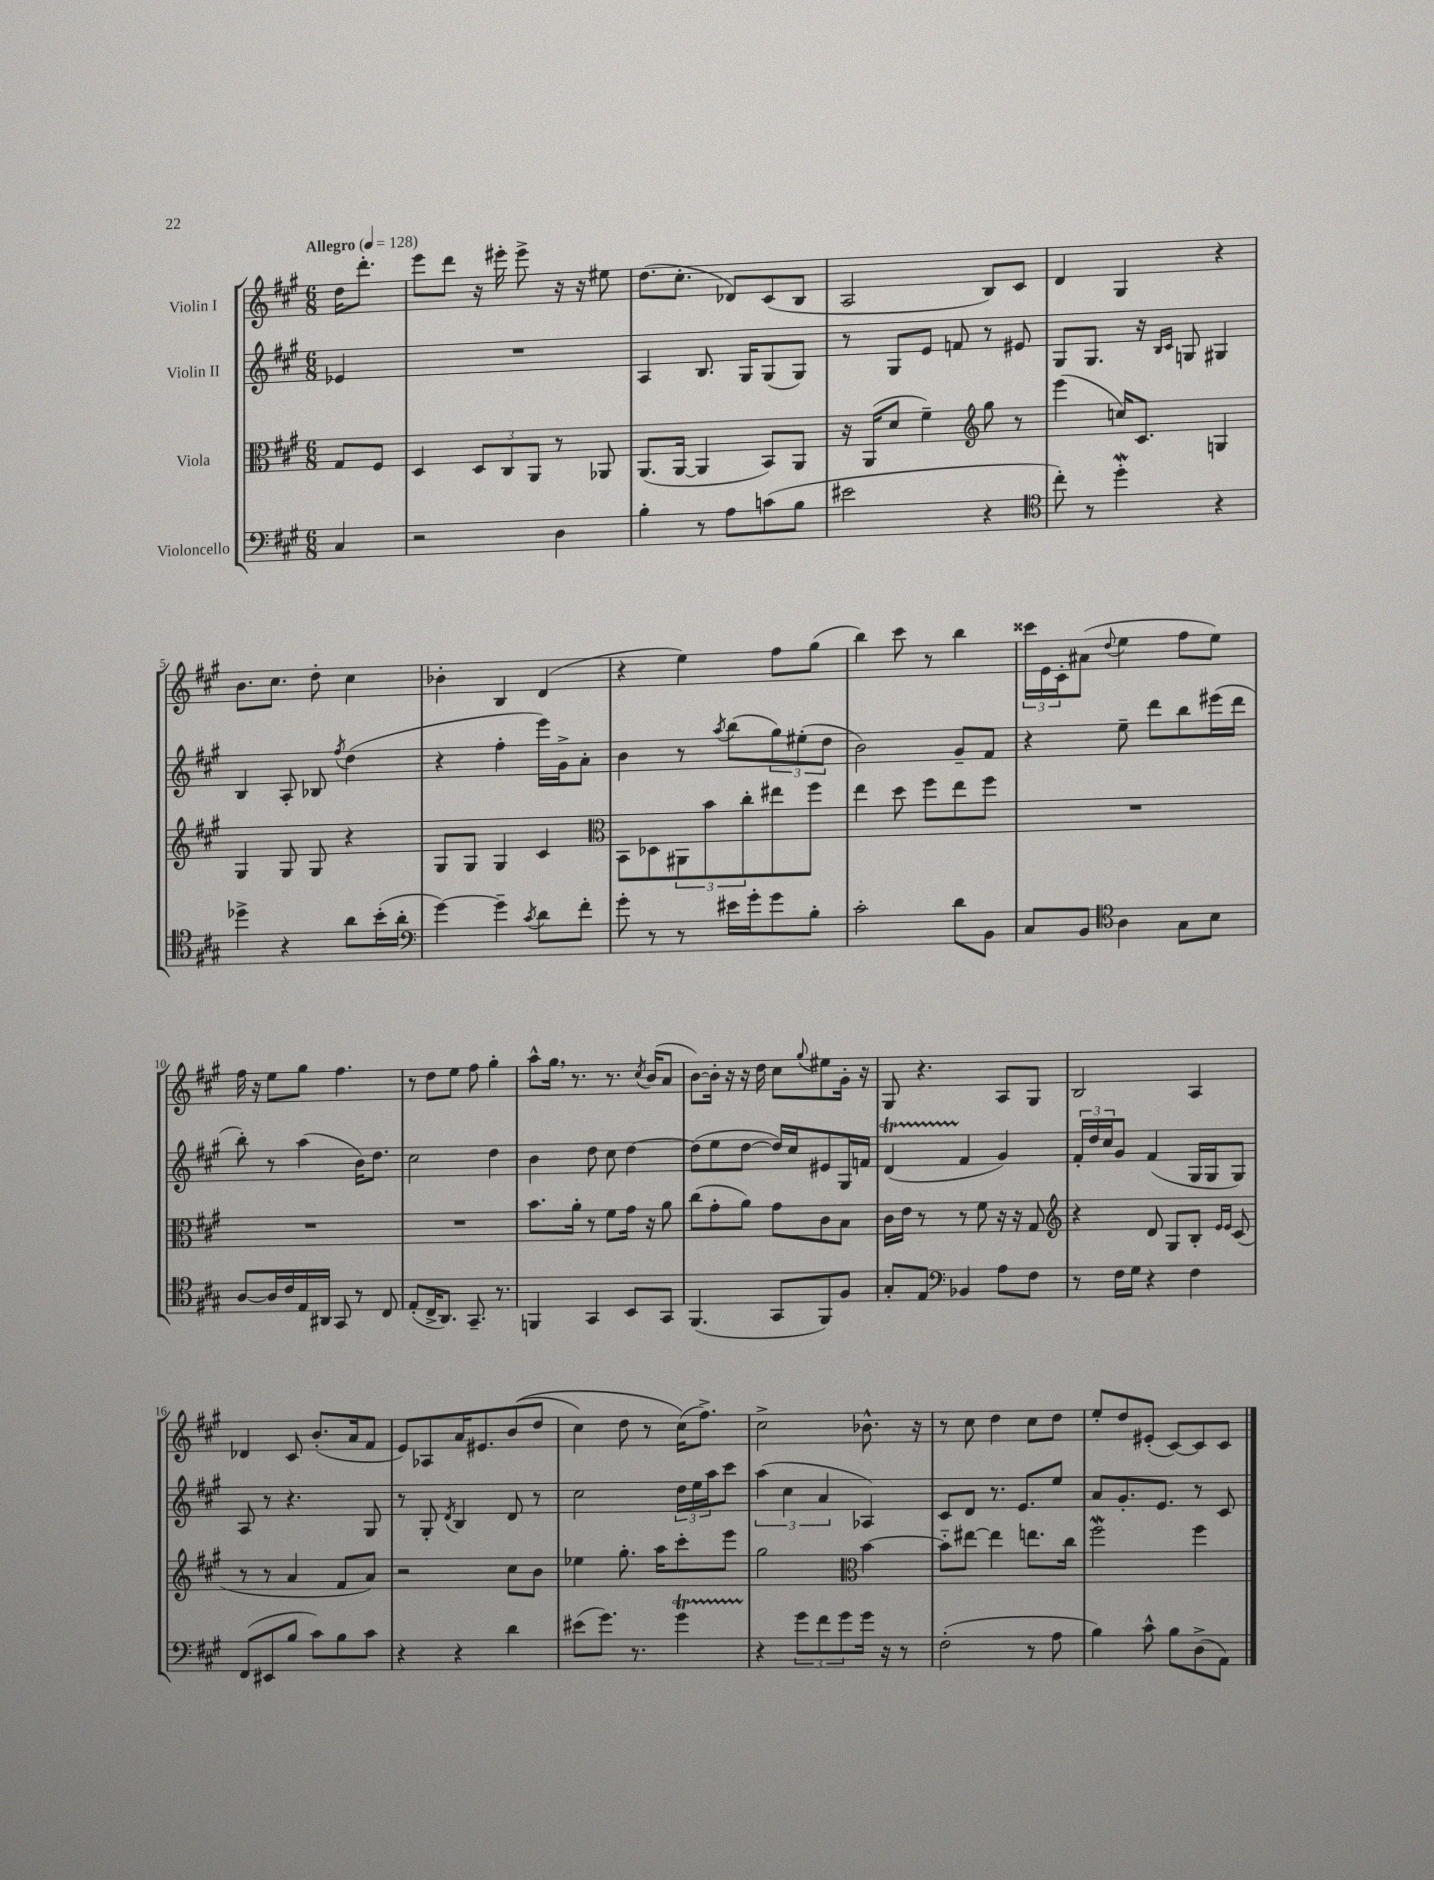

**kern	**kern	**kern	**kern
*staff4	*staff3	*staff2	*staff1
*clefF4	*clefC3	*clefG2	*clefG2
*k[f#c#g#]	*k[f#c#g#]	*k[f#c#g#]	*k[f#c#g#]
*M6/8	*M6/8	*M6/8	*M6/8
*MM128	*MM128	*MM128	*MM128
4C#	8G#	4e-	16dd
.	.	.	8.ddd'
.	8F#	.	.
=	=	=	=
2r	4D	2.r	8eee
.	.	.	8ddd
.	12D	.	16r
.	.	.	16eee#'
.	12C#	.	.
.	.	.	8eee#^
.	12AA	.	.
4D	8r	.	16r
.	.	.	16r
.	8AA-	.	8ee#
=	=	=	=
4B'	(8.AA	4A	(8.dd
.	[16AA	.	8.cc#'
8r	4AA]	8.B	.
8A	.	.	8d-)
.	.	16G#	.
(8c	8BB)	(8G#	(8c#
8B	8AA	8G#)	8B
=	=	=	=
2e#	16r	8r	2A
.	(16AA	.	.
.	8d	8G#	.
.	4f#~)	8e	.
.	.	8f	.
*	*clefG2	*	*
4r	8gg#	8r	8B)
.	8r	8e#	8c#
=	=	=	=
*clefC4	*	*	*
8cc#')	(4eee	8G#	4d
8r	.	8.G#	.
4dd'	16cc)	.	4G#
.	8.c#	16r	.
.	.	16qqB	.
.	.	16qqc#	.
.	.	8G	.
4r	4G	4G#	4r
=	=	=	=
4dd-^	4G#	4B	8.b
.	.	.	8.cc#
4r	8G#	8A'	.
.	8G#	8B-	8dd'
.	.	8qff#	.
8a	4r	(4dd	4cc#
(16b'	.	.	.
16a'	.	.	.
=	=	=	=
*clefF4	*	*	*
[4g#)	8G#	4r	4b-'
.	8G#	.	.
4g#~]	4G#	4ff#'	4B
8qc#	.	.	.
8d	4c#	16eee)	(4d
.	.	16g#^	.
8f#'	.	8a'	.
=	=	=	=
*	*clefC3	*	*
8g#'	8BB	4b	4r
8r	8D-	.	.
8r	12AA#	8r	4ee)
.	12b	.	.
.	.	8qaa	.
16e#	.	(8bb	.
.	12cc#'	.	.
16g#'	.	.	.
8g#	8ee#	12gg#)	8ff#
.	.	(12ee#'	.
8B'	8ff#	.	(8gg#
.	.	12dd	.
=	=	=	=
2c#'	4ee	2b)	4bb)
.	8dd	.	8ccc#
.	8ff#	.	8r
8d	8ee	8g#~	4bb
8BB	8ff#	8f#	.
=	=	=	=
8C#	2.r	4r	24ccc##
.	.	.	24e
.	.	.	24c#'
8BB	.	.	(8a#
*clefC4	*	*	*
.	.	.	8qqdd
4A	.	8ee~	4ee
.	.	8ddd	.
8G#	.	8bb	8ff#
8B	.	(16eee#	8ee)
.	.	16ddd	.
=	=	=	=
[8A	2.r	8bb')	16ff#
.	.	.	16r
16A]	.	8r	8ee
16c#	.	.	.
16E	.	(4aa	8gg#
16AA#	.	.	.
8GG#	.	.	4.ff#
8r	.	16b)	.
.	.	8.dd	.
8C#	.	.	.
=	=	=	=
(8E'	2.r	2cc#	8r
16C#^	.	.	8dd
8.AA)	.	.	.
.	.	.	8ee
8.GG#~	.	.	8ff#
.	.	4dd	4gg#'
8.r	.	.	.
=	=	=	=
4FF	8.b	4b	8aa^^
.	.	.	16gg#
.	16a'	.	8.r
4GG#	8r	8dd	.
.	8f#	8cc#	8.r
8BB	16g#	[4dd	.
.	.	.	8qcc#
.	16r	.	(16b
8GG#	8a	.	8a
=	=	=	=
(4.FF#	(8cc#	(8dd]	[8b)
.	8g#'	8ee	16b']
.	.	.	16r
.	8a)	[8dd	16r
.	.	.	16dd
8GG#	8g#	16dd])	8cc#
.	.	16cc#	.
.	.	.	8qqgg#
8FF#)	8c#	8e#	8ee#
8F#	8B	16G#	16g#'
.	.	16f	16r
=	=	=	=
8G#'	16c#	(4d	8G#
.	16e	.	.
8E	8r	.	4.r
*clefF4	*	*	*
4BB-	8r	4f#	.
.	8f#	.	.
8A	16r	4g#)	8A
.	16r	.	.
8F#	8G#	.	8G#
=	=	=	=
*	*clefG2	*	*
8r	4r	24f#'	2B
.	.	24dd	.
.	.	24cc#	.
16F#	.	8g#	.
16G#	.	.	.
4r	8d	(4f#	.
.	8G#	.	.
4F#	8B'	16G#	4A
.	.	16G#	.
.	16qqe	.	.
.	16qqe	.	.
.	(8c#	8G#)	.
=	=	=	=
(8FF#	8r	8A	4d-
8EE#	8r	8r	.
8B	4a	4.r	8c#
8c#)	.	.	(8.b'
8B	8f#	.	.
.	.	.	16a
8c#	8a)	8G#	8f#
=	=	=	=
4r	2r	8r	8e)
.	.	8G#'	8A-
.	.	8qd	.
4r	.	4B	16a
.	.	.	8.e#
4d	8cc#	8d	&((8b
.	8b	8r	8dd
=	=	=	=
(8e#	4ee-	2cc#	4cc#)
8.g#)	.	.	.
.	8.gg#'	.	8dd
8.r	.	.	.
.	.	.	8r
.	16aa	.	.
4g#	8ccc#'	24dd	(16cc#&)
.	.	24ee	.
.	.	.	8.ff#^)
.	.	24aa	.
.	8eee	8ccc#	.
=	=	=	=
4r	2gg#	(6aa	2cc#^
.	.	6cc#	.
12g#	.	.	.
12f#	.	6a	.
12g#	.	.	.
*	*clefC3	*	*
16g#	[4b	4A-)	8.b-^^
16r	.	.	.
8r	.	.	.
.	.	.	16r
=	=	=	=
(2F#'	8b'~]	8c#	8r
.	[8ee#	8d	8cc#
.	4ee#]	8.r	4dd
.	.	8.e	.
8r	8.ee	.	8cc#
8A	.	8ee	8dd
.	16cc#	.	.
=	=	=	=
4B)	2ff#	8a	8ee'
.	.	8.g#'	8dd
8c#^^	.	.	(8e#'
.	.	8.e	.
8B	.	.	[8c#)
(8D^	4ff#	8r	8c#]
8AA)	.	8c#	8c#
==	==	==	==
*-	*-	*-	*-
